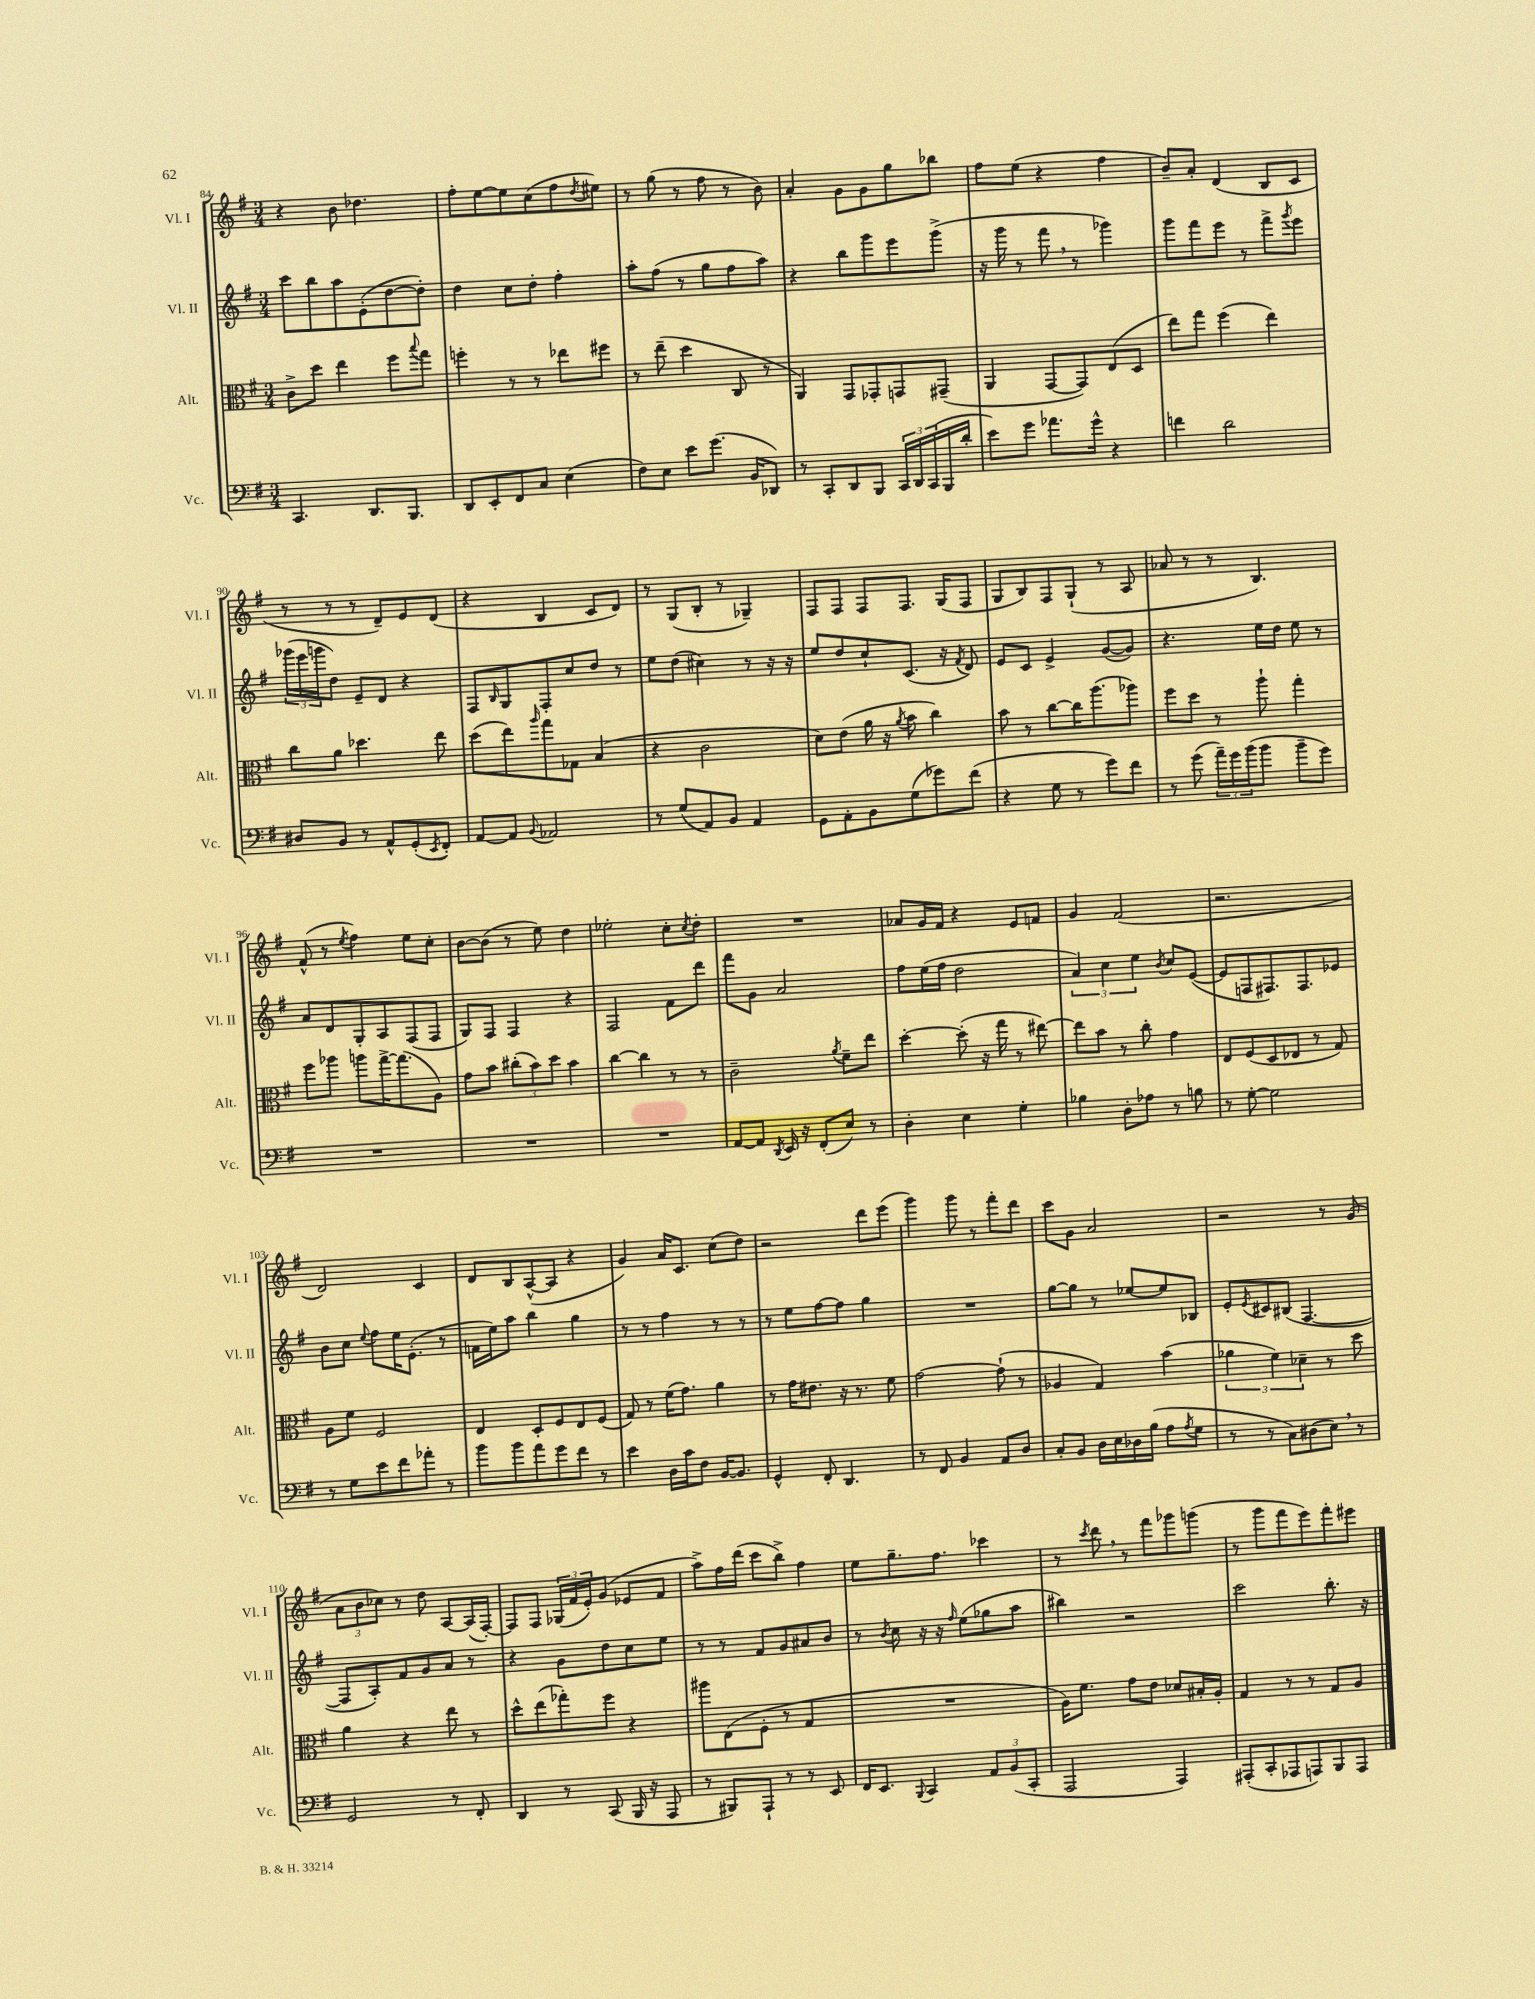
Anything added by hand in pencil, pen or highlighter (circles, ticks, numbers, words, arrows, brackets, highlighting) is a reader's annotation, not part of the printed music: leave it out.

**kern	**kern	**kern	**kern
*staff4	*staff3	*staff2	*staff1
*clefF4	*clefC3	*clefG2	*clefG2
*k[f#]	*k[f#]	*k[f#]	*k[f#]
*M3/4	*M3/4	*M3/4	*M3/4
4.CC	8c^	8ccc	4r
.	8dd	8bb	.
.	4ee	8aa	8b
8.DD	.	(8e'	4.dd-
.	8ff#	[8dd	.
8.BBB	.	.	.
.	8qqbb	.	.
.	8gg	8dd'])	.
=	=	=	=
8DD	4ff'	4dd	8ff#'
8EE'	.	.	[8ee
8FF#	8r	8cc	8ee]
8C	8r	8dd'	(8cc
(4E	8ee-	4ff#'	8ff#
.	.	.	8qdd
.	8ff#	.	8ee#)
=	=	=	=
8F#)	8r	8aa'	8r
8E	(8ee~	(8ff#	(8gg
8e	4dd	8r	8r
(8.g	.	8gg	8ff#
.	8C	8ff#	8r
16BB	.	.	.
8DD-)	8r	8aa)	8b)
=	=	=	=
8r	4AA)	4r	4a'
8CC'	.	.	.
8DD	8GG	8bb	8g
8BBB	8GG-'	8ggg	8g
24CC	8GG	8eee	8gg
24DD	.	.	.
(24CC	.	.	.
16BBB	(8GG#~	(8ggg^	8bb-
16d'	.	.	.
=	=	=	=
8e)	4AA	16r	8ff#
.	.	16ggg	.
8g	.	8r	(8ee
8.a-	[8GG	8fff#	4r
.	8GG])	8r	.
16g^^	.	.	.
4r	(8E	4ggg-)	4ff#
.	8D	.	.
=	=	=	=
4f	8ee)	8ggg	8b~)
.	8gg	8fff#	8a'
2d	(4ff#	8eee	(4d
.	.	8r	.
.	4ee)	8fff#^	8B
.	.	8qggg	.
.	.	8eee	8c
=	=	=	=
8D#	8cc	(24ggg-	8r
.	.	24eee	.
.	.	24ggg	.
8BB	8a	8dd)	8r
8r	4.dd-	8e~	8r
8AA^^	.	8d	8d~)
(8GG'	.	4r	8e
8qEE	.	.	.
8FF#')	8ee	.	(8d
=	=	=	=
[8AA	(8dd	8F#	4r
.	.	16qqB	.
8AA]	8ee)	8G	.
8qqBB	16qqaa	.	.
2AA-	8gg	8F#'	4B
.	8G-	8cc	.
.	(4B	8dd	8c
.	.	8r	8d)
=	=	=	=
8r	4r	8ee	8r
(8G	.	(8dd	(8G
8AA)	2c	4cc#)	8B'
8BB	.	.	8r
4AA	.	8r	4G-~)
.	.	16r	.
.	.	16r	.
=	=	=	=
8GG	8d)	8ee	8F#
8AA'	(8e	8dd	8F#
8BB	16a	8cc`	8F#
.	16r	.	.
.	8qa	.	.
(8G	8b	(8.c	8.F#
8g-)	4cc)	.	.
.	.	16r	(16G
.	.	8qf#	.
(8f#	.	8d)	8F#
=	=	=	=
4r	8b	8e	8G
.	8r	8c	8B)
8G	[8cc	4e^	8F#
8r	16cc]	.	(8G`
.	(8.aa	.	.
8g)	.	([8g	8r
8f#	8aa-)	8g])	8A
=	=	=	=
8r	8ff#	4.r	8a-
(8g	8dd	.	8r
24a~)	8r	.	8r
24g	.	.	.
(24b	.	.	.
8b	8aa`	16ee	4.B)
.	.	16dd	.
8b~	4gg'	8ee	.
8g)	.	8r	.
=	=	=	=
2.r	8ff#	8a	(8f#^^
.	8aa-	8d	8r
.	.	.	8qee
.	8aa	8G'	4ff#)
.	[16gg^	8A	.
.	(8.gg]	.	.
.	.	(8F#	8ee
.	8A)	8F#	8cc'
=	=	=	=
2.r	8g	8G)	[8b
.	8b	8F#	(8b]
.	(12cc#'	4F#	8r
.	12b)	.	.
.	.	.	8ee)
.	12dd	.	.
.	4b	4r	4dd
=	=	=	=
2.r	[4cc	2F#	2ee-'
.	4cc]	.	.
.	8r	8f#	8cc'
.	.	.	8qcc
.	8r	8ddd	8dd'
=	=	=	=
[8AA	2c~	8fff#	2.r
8AA]	.	8g	.
8qDD	.	.	.
16EE	.	2a	.
16r	.	.	.
(8FF#'	.	.	.
.	8qa	.	.
8E)	8f#~	.	.
8r	8ee	.	.
=	=	=	=
4D'	[4dd'	8ff#	8a-
.	.	(16ee	16g
.	.	16ff#	16f#
4E	(8dd']	2dd	4r
.	16r	.	.
.	16gg	.	.
4G'	8r	.	8e
.	[8ee#)	.	8f
=	=	=	=
4B-	8ee#]	6a)	4g
.	8b	.	.
.	.	6cc	.
8D'	8r	.	(2f#
.	.	6ee	.
8A-	8cc'	.	.
.	.	8qb	.
8r	4g	8cc	.
8B	.	([8e	.
=	=	=	=
8r	8E	8e]	2.r
[8G'	(8F#	8F	.
2G]	8D	8.F#)	.
.	8E-	.	.
.	.	8.F#	.
.	8r	.	.
.	8G)	8e-	.
=	=	=	=
8r	8A	8b	2d)
8G	8f#	8cc	.
.	.	8qqee	.
8e	2F#	8ff#	.
8f#	.	16ee	.
.	.	(8.e'	.
8a-'	.	.	4c
8r	.	8r	.
=	=	=	=
8b	4E	16f	8d
.	.	16ee)	.
8b	.	8aa	8B
8a	8D'	4bb	([8A^^
8g	8F#	.	8A]
8f#	8E	4gg	4r
8r	(8F#	.	.
=	=	=	=
4e	8G)	8r	4g)
.	8r	8r	.
16D	(16f#	4ff#	16a
16c	8.g)	.	8.c
8F#	.	.	.
[16BB	4a	8r	(8cc
8.BB]	.	.	.
.	.	8r	8dd)
=	=	=	=
4GG^^	8r	8r	2r
.	16g	8ee	.
.	8.e#	.	.
8FF#'	.	[8ff#	.
4.DD	16r	8ff#]	.
.	8.r	.	.
.	.	4gg	8ddd
.	8f#	.	(8eee
=	=	=	=
8r	[2g	2.r	4ggg)
8FF#	.	.	.
4BB	.	.	8ggg
.	.	.	8r
8AA	(8g`]	.	8fff#'
8D	8r	.	8ddd
=	=	=	=
8C'	4A-	[8gg	8ccc
8BB	.	8gg]	8g
16D	4G)	8r	2a
16E	.	.	.
16D-	.	[8ee-	.
(16B	.	.	.
8A	(4b	8ee-]	.
8qA	.	.	.
8G	.	8B-	.
=	=	=	=
8r	6a-	8e'	2r
.	.	8qe	.
8r	.	8c#	.
.	6f#)	.	.
8C)	.	(8B#	.
.	6d-~	.	.
(8D#	.	[4.F#	.
8E)	8r	.	8r
8r	8dd	.	(8g
=	=	=	=
2GG	4a	8F#]	12a
.	.	.	12b
.	.	8A')	.
.	.	.	12cc-)
.	4r	8f#	8r
.	.	8g	8dd
8r	8ee	8a	[8A
8FF#'	8r	8r	(16A]
.	.	.	[16F#')
=	=	=	=
4DD	8dd^^	4r	8F#]
.	(8ee	.	8F#
8r	8gg-')	8g	(24G-
.	.	.	24f#
.	.	.	24e')
(8CC	8ff#	8dd	(8g
16BBB	4r	8cc	8e-
16r	.	.	.
8AAA	.	8ee	8f#
=	=	=	=
8r	8aa#	8r	8aa^)
8BBB#)	(8E	8r	16ff#
.	.	.	(16ddd
8AAA`	8F#'	8f#	8ccc
8r	8r	8g	8bb^)
8r	4G	8a#	4ff#
8EE	.	8b	.
=	=	=	=
16FF#	2.r	8r	8ee
8.EE	.	.	.
.	.	8qb	.
.	.	8cc	8.gg~
8qqBBB	.	.	.
4CC	.	16r	.
.	.	16r	8.ff#
.	.	16qqff#	.
.	.	(8ee	.
12AA	.	8gg-	4ccc-
(12BB	.	.	.
.	.	8aa	.
12CC'	.	.	.
=	=	=	=
2AAA	16A)	4bb#)	8r
.	8.f#	.	.
.	.	.	8qccc
.	.	.	8ddd
.	8g	2r	8r
.	8e	.	8fff#
4AAA)	8d-	.	8ggg-
.	16B#'	.	(8ggg
.	16A'	.	.
=	=	=	=
(8AAA#'	4G	2ccc	8r
8CC'	.	.	8ggg
8AAA-	8r	.	8fff#
8AAA)	8r	.	8eee)
8BBB	8G	8.bb'	8fff#'
8AAA	8A	.	8eee#
.	.	16r	.
==	==	==	==
*-	*-	*-	*-
